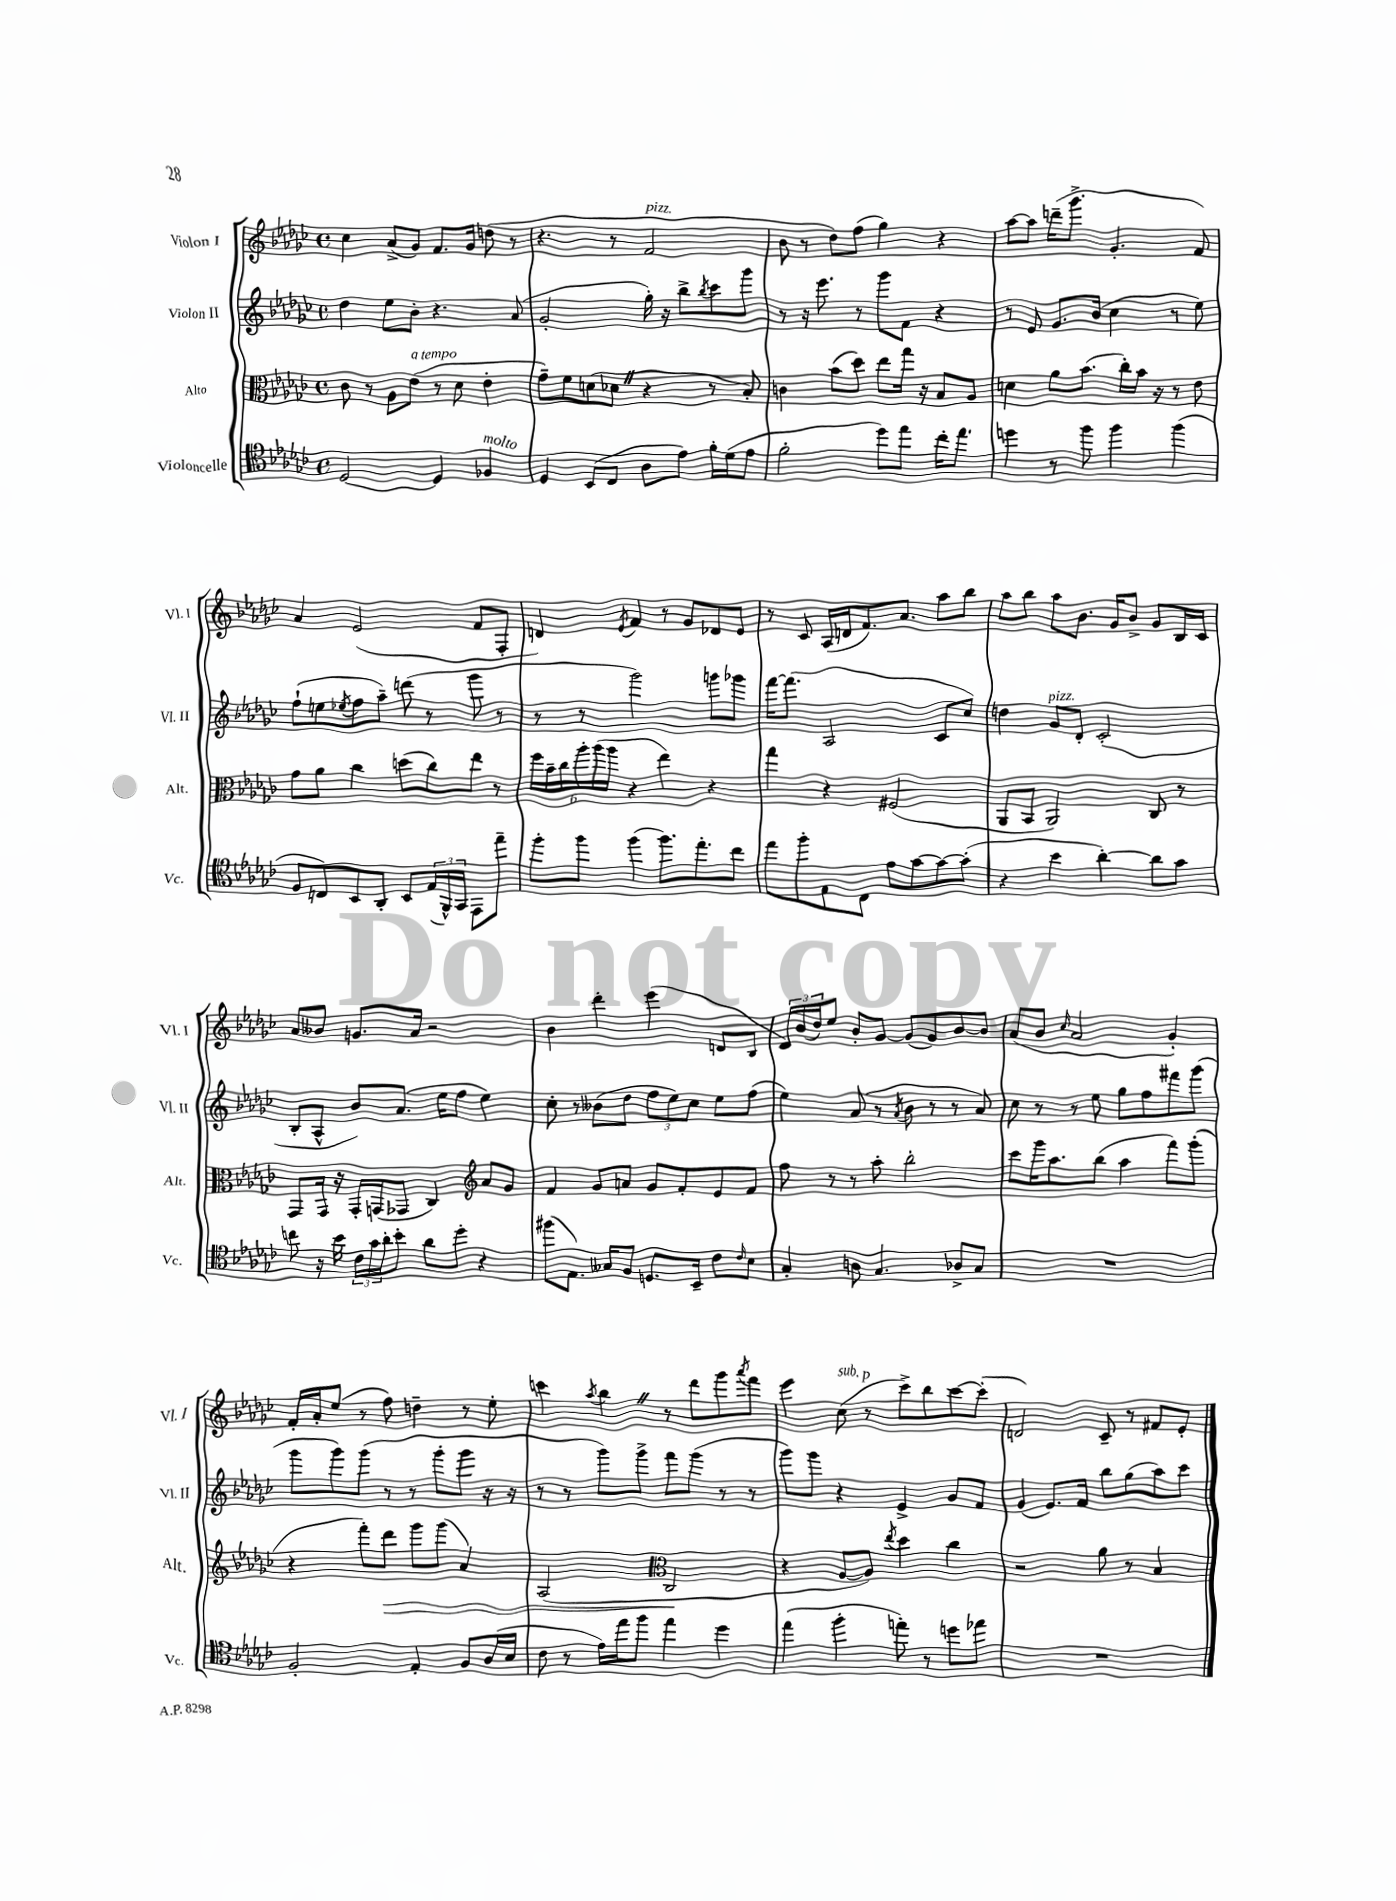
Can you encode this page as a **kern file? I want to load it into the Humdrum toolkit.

**kern	**kern	**dynam	**kern	**kern
*part4	*part3	*part3	*part2	*part1
*staff4	*staff3	*staff3	*staff2	*staff1
*I"Violoncelle	*I"Alto	*	*I"Violon II	*I"Violon I
*I'Vc.	*I'Alt.	*	*I'Vl. II	*I'Vl. I
*clefC4	*clefC3	*	*clefG2	*clefG2
*k[b-e-a-d-g-c-]	*k[b-e-a-d-g-c-]	*	*k[b-e-a-d-g-c-]	*k[b-e-a-d-g-c-]
*M4/4	*M4/4	*	*M4/4	*M4/4
*met(c)	*met(c)	*	*met(c)	*met(c)
=1	=1	=1	=1	=1
[2D-/	8c-\	.	4dd-\	4cc-\
.	8r	.	.	.
.	8A-\L	.	8ee-\L	(8a-^/L
!	!LO:TX:a:i:t=a tempo	!	!	!
.	(8e-\J	.	8b-'\J	8g-/J)
4D-/]	8r	.	4.r	8.f/L
.	8d-\	.	.	.
.	.	.	.	16g-/Jk
!LO:TX:a:i:t=molto	!	!	!	!
4F-X/	4e-'\	.	.	(8ddn\
.	.	.	(8a-/	8r
=2	=2	=2	=2	=2
4D-/	8g-~\L)	.	2g-'/	4.r
.	8f\	.	.	.
(8BB-/L	(8dn\	.	.	.
8C-/J	8d-XZ\J	.	.	8r
!	!	!	!	!LO:TX:a:i:t=pizz.
8A-\L	4r	.	16gg-'\)	2f/
.	.	.	16r	.
8e-\J)	.	.	8bb-^\L	.
.	.	.	8qbb-/	.
16f'\LL	8r	.	8ccc-\	.
(16d-\J	.	.	.	.
8e-\J	8B-'/)	.	8ggg-\J	.
=3	=3	=3	=3	=3
2f'\	4cn\	.	8r	8b-\
.	.	.	16r	8r
.	.	.	8.eee-\	.
.	(8b-\L	.	.	8dd-\L)
.	8dd-\J)	.	8r	(8ff\J
8dd-\L)	8ee-\L	.	8ggg-\L	4gg-\)
8ee-\J	16gg-\Jk	.	8f\J	.
.	16r	.	.	.
16cc-'\KL	8B-/L	.	4r	4r
8.ee-\J	.	.	.	.
.	8A-/J	.	.	.
=4	=4	=4	=4	=4
4ddn\	4dn\	.	8r	[8aa-\L
.	.	.	8e-/	8aa-\J]
8r	8a-\L	.	8.g-/L	(16dddn~\KL
.	.	.	.	8.ggg-^\J
8ff\	(8.b-\J	.	.	.
.	.	.	(16b-/Jk	.
4ff\	.	.	4cc-\	4.g-'/
.	16cc-'\LL)	.	.	.
.	16b-\JJ	.	.	.
.	16r	.	.	.
(4ff\	8r	.	8r	.
.	8e-\	.	8ee-\)	8f/)
!!LO:LB:g=z
=5	=5	=5	=5	=5
8F/L	8g-\L	.	(8ff`\L	4a-/
8Cn/)	8a-\J	.	8een\	.
.	.	.	8qee-X/	.
8BB-/	4cc-\	.	8ff\	(2e-/
8AA-'/J	.	.	8aa-~\J)	.
8BB-/L	(8ddn\L	.	(8dddn\	.
(24E-/L	8cc-\)	.	8r	.
24FF^^/)	.	.	.	.
24GG-/JJ	.	.	.	.
8EE-\L	8ee-\J	.	8ggg-\	8f/L
8ee-~\J	8r	.	8r	8F'/J
=6	=6	=6	=6	=6
8ff'\L	24ff\LL	.	8r	4dn/)
.	24b-~\	.	.	.
.	24cc-\	.	.	.
8ff\J	24aa-'\	.	8r	.
.	(24aa-\	.	.	.
.	24aa-\JJ	.	.	.
.	.	.	.	8qe-/
(4ff\	4r	.	2ggg-\)	4f/
8.ff\L)	4ee-\)	.	.	8r
.	.	.	.	8g-/L
8.ee-'\	.	.	.	.
.	4r	.	8gggn\L	8d-X/
8cc-\J	.	.	8ggg-X\J	8e-/J
=7	=7	=7	=7	=7
8ee-\L	4gg-\	.	[16fff\KL	8r
.	.	.	(8.fff\J]	.
8ff'\	.	.	.	8c-/
8E-\	4r	.	2A-/	(16A-/LL
.	.	.	.	16dn/J
8C-\J	.	.	.	8.f/)
8e-\L	(2F#X/	.	.	.
.	.	.	.	8.a-/J
[8g-\	.	.	.	.
8g-\_	.	.	8c-/L	8aa-\L
(8g-'\J]	.	.	8cc-/J)	8bb-\J
=8	=8	=8	=8	=8
4r	8AA-/L	.	4ddn\	8aa-\L
.	8BB-/J	.	.	8bb-\J
!	!	!	!LO:TX:a:i:t=pizz.	!
4b-\	2AA-/)	.	8g-/L	8aa-\L
.	.	.	8d-'/J	8.b-\J
[4a-'\)	.	.	(2c-'/	.
.	.	.	.	16g-/KL
.	.	.	.	8b-^/J
8a-\L]	8C-/	.	.	8g-/L
8g-\J	8r	.	.	16B-/L
.	.	.	.	16c-/JJ
!!LO:LB:g=z
=9	=9	=9	=9	=9
8ccn\	8GG-/L	.	8B-'/L	8a-/L
16r	16GG-/Jk	.	8A-^^/J	8b--X/J
16b-\	16r	.	.	.
24c-\LL	16GG-'/LL	.	8b-/L)	8.gn/L
24g-\	.	.	.	.
.	(16GGn/J	.	.	.
24a-'\J	.	.	.	.
8b-'\J	8GG-X/J	.	(8.a-/J	.
.	.	.	.	16a-/Jk
8a-\L	4C-/)	.	.	2r
.	.	.	16ee-\KL	.
8dd-'\J	.	.	8ff\J	.
*	*clefG2	*	*	*
4r	8a-/L	.	4ee-\)	.
.	8g-/J	.	.	.
=10	=10	=10	=10	=10
(8ff#X\L	4f/	.	8cc-'\	4b-\
8.E-\J)	.	.	8r	.
.	8g-/L	.	(8b--X\L	4ddd-'\
16G--X/KL	.	.	.	.
8F/J	8an/J	.	8dd-\J	.
8.Dn/L	8g-/L	.	12ff\L	(4eee-\
.	.	.	12ee-\)	.
.	8f'/	.	.	.
.	.	.	12cc-\J	.
16BB-~/Jk	.	.	.	.
8c-\L	8e-/	.	8ee-\L	8dn/L
16qqc-/	.	.	.	.
8B-\J	8f/J	.	(8ff\J	8B-/J
=11	=11	=11	=11	=11
4G-'/	8ff\	.	4ee-\)	24d-/LL)
.	.	.	.	(24b-/
.	.	.	.	24dd-/J)
.	8r	.	.	8ee-/J
8An\	8r	.	(8a-/	8b-'/L
4.G-/	8aa-'\	.	8r	[8g-/J
.	.	.	8qa-/	.
.	2bb-'\	.	8b-\	(8g-/L]
.	.	.	8r	8g-/)
8A-X^/L	.	.	8r	[8b-/
8G-/J	.	.	8a-/)	8b-/J]
=12	=12	=12	=12	=12
1r	8ccc-\L	.	8cc-\	(8a-/L
.	16ggg-\K	.	8r	8b-/J
.	8.aa-\	.	.	.
.	.	.	.	16qqcc-/
.	.	.	8r	2a-/
.	(8bb-\J	.	8ee-\	.
.	4aa-\	.	8gg-\L	.
.	.	.	8ff\	.
.	8fff\L)	.	8fff#X\	4g-'/)
.	(8ggg-'\J	.	(8ggg-\J	.
!!LO:LB:g=z
=13	=13	=13	=13	=13
2F'/	4r	.	8ggg-\L	16f'/LL
.	.	.	.	16a-'/J
.	.	.	8ggg-\)	(8ee-/J
.	8fff'\L)	.	(8ggg-\J	8r
!	!	!LO:HP:b	!	!
.	8ddd-\J	>	8r	8ff\)
4E-'/	8ggg-\L	.	8r	4ddn~\
.	(8ggg-\J	.	8ggg-'\L	.
8F/L	4a-/)	.	8ggg-\J	8r
(16A-/L	.	.	16r	8ee-'\
16B-/JJ	.	.	16r	.
=14	=14	=14	=14	=14
8c-\	(2A-/	.	8r	4cccn\
8r	.	.	8r	.
.	.	.	.	8qaa-/
16e-\LL)	.	.	8ggg-\L)	4bb-Z\
16ee-\J	.	.	.	.
8ff\J	.	.	8ggg-^\J	.
*	*clefC3	*	*	*
4ee-\	2C-/	.	8fff\L	8r
.	.	.	(8ggg-\J	8ddd-\L
4dd-\	.	.	8r	8ggg-\
.	.	.	.	8qaaa-/
.	.	.	8r	8fff\J
.	.	]	.	.
=15	=15	=15	=15	=15
(4ee-\	4r	.	8ggg-\L)	4eee-\
.	.	.	8ggg-\J	.
!	!	!	!	!LO:TX:a:i:t=sub. p
4ff'\	[8A-/L	.	4r	(8cc-\
.	8A-/J])	.	.	8r
.	8qee-/	.	.	.
8een'\)	4dd-\	.	4e-^/	8ccc-^\L)
8r	.	.	.	8bb-\
8ddn\L	4cc-\	.	8g-/L	[8ccc-\
8ee-X\J	.	.	8f/J	(8ccc-'\J]
=16	=16	=16	=16	=16
1r	2r	.	(4g-/	2dn/)
.	.	.	8.e-/L)	.
.	.	.	16f/Jk	.
.	8a-\	.	8bb-\L	8c-~/
.	8r	.	(8gg-\	8r
.	4B-/	.	8aa-\)	8f#X/L
.	.	.	8ccc-\J	8e-'/J
==	==	==	==	==
*-	*-	*-	*-	*-
